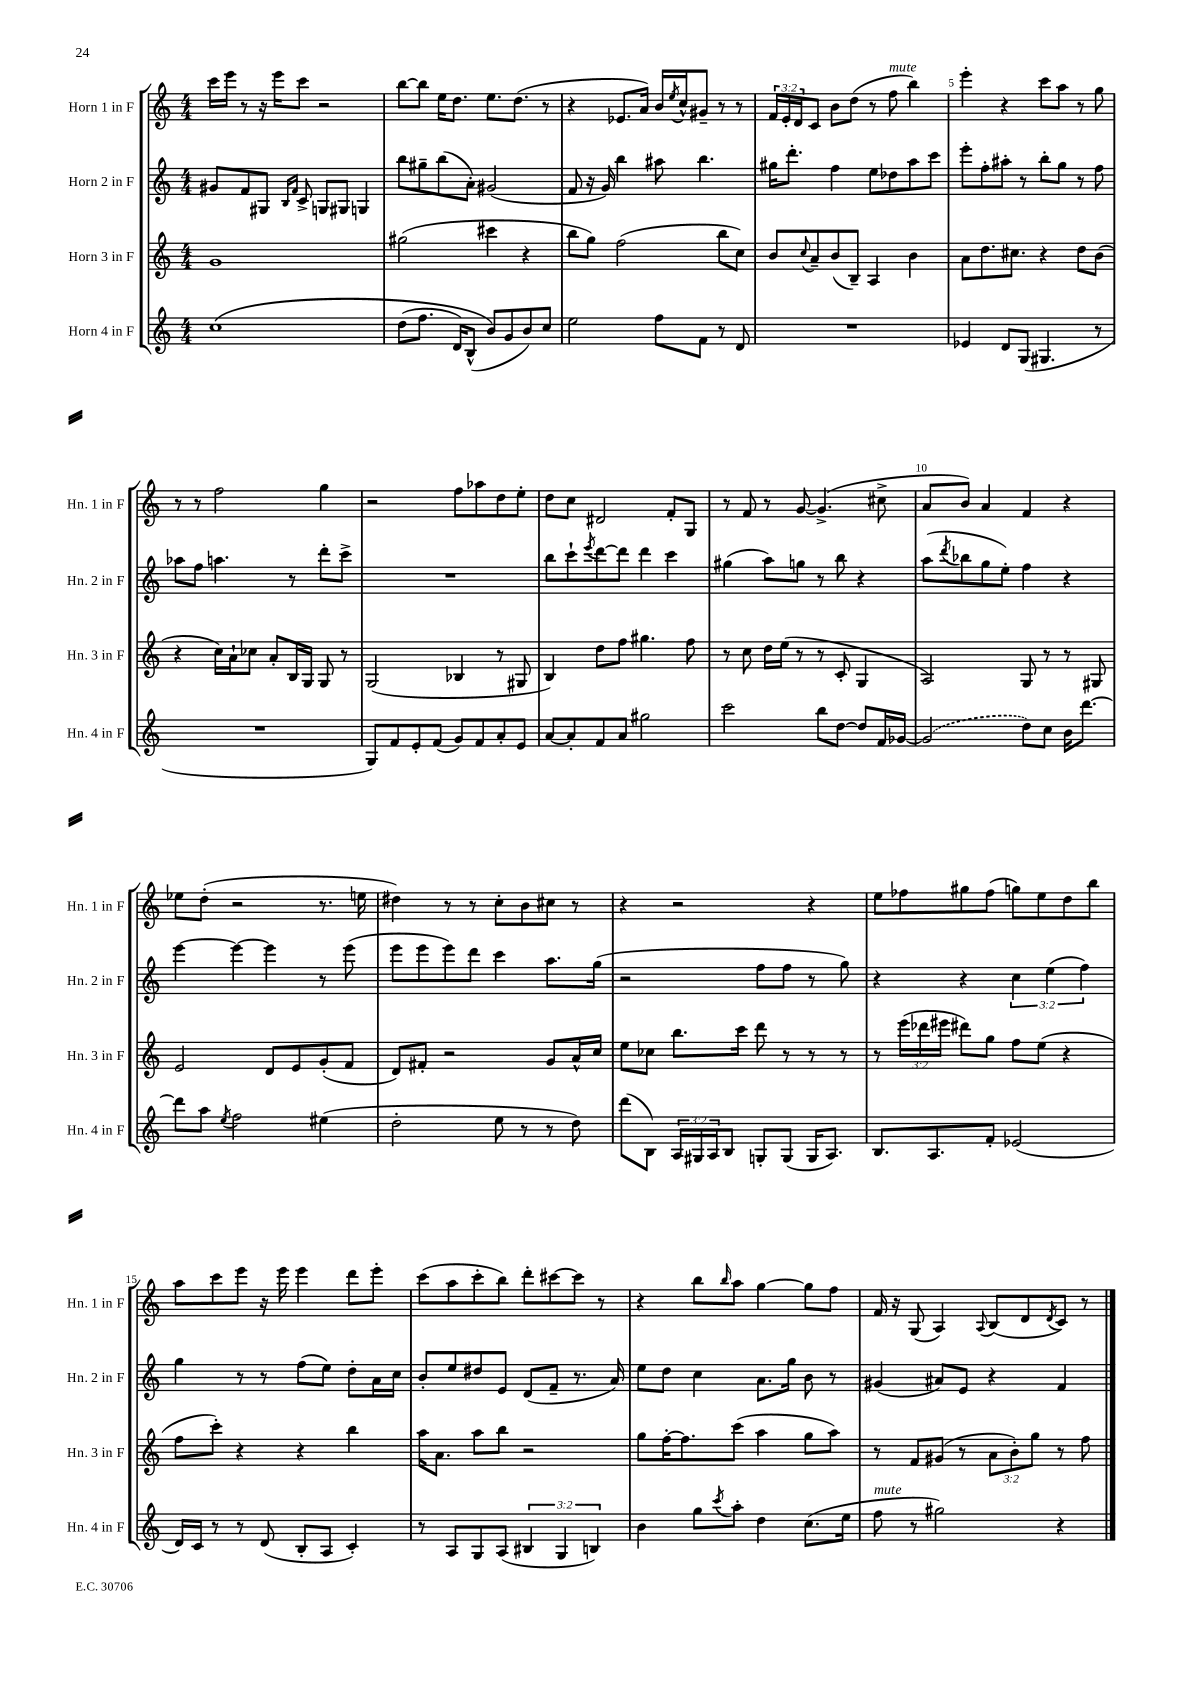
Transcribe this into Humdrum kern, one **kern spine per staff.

**kern	**kern	**kern	**kern
*staff4	*staff3	*staff2	*staff1
*clefG2	*clefG2	*clefG2	*clefG2
*k[]	*k[]	*k[]	*k[]
*M4/4	*M4/4	*M4/4	*M4/4
&(1cc	1g	8g#	16ccc
.	.	.	16eee
.	.	8f	8r
.	.	8G#	16r
.	.	.	16eee
.	.	16qqB	.
.	.	16qqf	.
.	.	8c^	8ccc
.	.	8G	2r
.	.	8G#	.
.	.	4G	.
=	=	=	=
(8dd	(2gg#	8bb	[8bb
8.ff	.	8gg#~	8bb]
.	.	(8bb	16ee
16d)	.	.	8.dd
(8B^^	.	8a')	.
8b&)	4ccc#	(2g#	8.ee
8g	.	.	.
.	.	.	(8.dd
8b)	4r	.	.
8cc	.	.	8r
=	=	=	=
2ee	8bb	8f	4r
.	8gg)	16r	.
.	.	16g)	.
.	(2ff	4bb	8.e-
.	.	.	16a)
8ff	.	8aa#	16b
.	.	.	8qee
.	.	.	16cc^^
8f	.	4.bb	8g#~
8r	8bb	.	8r
8d	8cc)	.	8r
=	=	=	=
1r	8b	16gg#	24f
.	.	.	24e'
.	.	8.ddd'	.
.	.	.	24d
.	8qqcc	.	.
.	8a~	.	8c
.	(8b	4ff	8b
.	8B~)	.	(8dd
.	4A	8ee	8r
.	.	8dd-	8ff
.	4b	8aa	4bb)
.	.	8ccc	.
=	=	=	=
4e-	8a	8eee'	4eee'
.	8.dd	8ff'	.
8d	.	8aa#'	4r
.	8.cc#	.	.
(8G	.	8r	.
4.G#	4r	8bb'	8ccc
.	.	8gg	8aa
.	8dd	8r	8r
8r	(8b	8ff	8gg
=	=	=	=
1r	4r	8aa-	8r
.	.	8ff	8r
.	16cc)	4.aa	2ff
.	16a`	.	.
.	8cc-	.	.
.	8a'	.	.
.	16B	8r	.
.	16G	.	.
.	8G	8ddd'	4gg
.	8r	8ccc^	.
=	=	=	=
8G)	(2G	1r	2r
8f	.	.	.
8e'	.	.	.
(8f	.	.	.
8g)	4B-	.	8ff
8f	.	.	8aa-
8a'	8r	.	8dd
8e	8G#	.	8ee'
=	=	=	=
[8a	4B)	8bb	8dd
8a']	.	8ccc`	8cc
.	.	8qeee	.
8f	8dd	[8ddd	2d#
8a	8ff	8ddd]	.
2gg#	4.gg#	4ddd	.
.	.	4ccc	8f'
.	8ff	.	8G
=	=	=	=
2ccc	8r	(4gg#	8r
.	8cc	.	8f
.	16dd	8aa)	8r
.	(16ee	.	.
.	8r	8gg	[8g
8bb	8r	8r	(4.g^]
[8dd	8c'	8bb	.
8dd]	4G	4r	.
16f	.	.	8cc#^
[16g-	.	.	.
=	=	=	=
(2g-]	2A)	(8aa	8a
.	.	8qddd	.
.	.	8bb-	8b)
.	.	8gg	4a
.	.	8ee')	.
8dd)	8G	4ff	4f
8cc	8r	.	.
16b	8r	4r	4r
[8.ddd	.	.	.
.	8G#	.	.
=	=	=	=
8ddd]	2e	[4eee	8ee-
8aa	.	.	(8dd'
8qee	.	.	.
2ff	.	4eee_	2r
.	8d	4eee]	.
.	8e	.	.
(4ee#	(8g'	8r	8.r
.	8f	(8eee	.
.	.	.	16ee
=	=	=	=
2dd'	8d)	8eee	4dd#)
.	8f#'	8eee	.
.	2r	8eee)	8r
.	.	8ddd	8r
8ee	.	4ccc	8cc'
8r	.	.	8b
8r	8g	8.aa	8cc#
8dd)	16a^^	.	8r
.	16cc	(16gg	.
=	=	=	=
(8ddd	8ee	2r	4r
8B)	8cc-	.	.
24A	8.bb	.	2r
24G#	.	.	.
24A	.	.	.
8B	.	.	.
.	16ccc	.	.
8G'	8ddd	8ff	.
(8G	8r	8ff	.
16G	8r	8r	4r
8.A)	.	.	.
.	8r	8gg)	.
=	=	=	=
8.B	8r	4r	8ee
.	(24eee	.	8ff-
.	24ddd-	.	.
8.A	.	.	.
.	24eee#	.	.
.	8ddd#)	4r	8gg#
8f'	8gg	.	(8ff-
(2e-	8ff	6cc	8gg)
.	(8ee	.	8ee
.	.	(6ee	.
.	4r	.	8dd
.	.	6ff)	.
.	.	.	8bb
=	=	=	=
16d)	8ff	4gg	8aa
16c	.	.	.
8r	8ccc')	.	8ccc
8r	4r	8r	8eee
(8d	.	8r	16r
.	.	.	16eee
8B'	4r	(8ff	4eee
8A	.	8ee)	.
4c')	4bb	8dd'	8ddd
.	.	16a	8eee'
.	.	16cc	.
=	=	=	=
8r	16aa	8b'	(8ccc
.	8.a	.	.
8A	.	8ee	8aa
8G	8aa	8dd#	8ccc'
(8A	8bb	8e	8bb)
6B#	2r	(8d	8ddd'
.	.	8f~	[8ccc#
6G	.	.	.
.	.	8.r	8ccc#]
6B)	.	.	.
.	.	.	8r
.	.	16a)	.
=	=	=	=
4b	8gg	8ee	4r
.	[16ff'	8dd	.
.	8.ff]	.	.
8gg	.	4cc	8bb
8qccc	.	.	16qqbb
8aa'	(8ccc	.	8aa
4dd	4aa	8.a	[4gg
.	.	16gg	.
(8.cc	8gg	8b	8gg]
.	8aa)	8r	8ff
16ee	.	.	.
=	=	=	=
8ff	8r	(4g#	16f
.	.	.	16r
8r	8f	.	(8G
2gg#)	(8g#	8a#)	4A)
.	8r	8e	.
.	.	.	8qqA
.	12a	4r	(8B
.	12b')	.	.
.	.	.	8d
.	12gg	.	.
.	.	.	8qd
4r	8r	4f	8c)
.	8ff	.	8r
==	==	==	==
*-	*-	*-	*-
